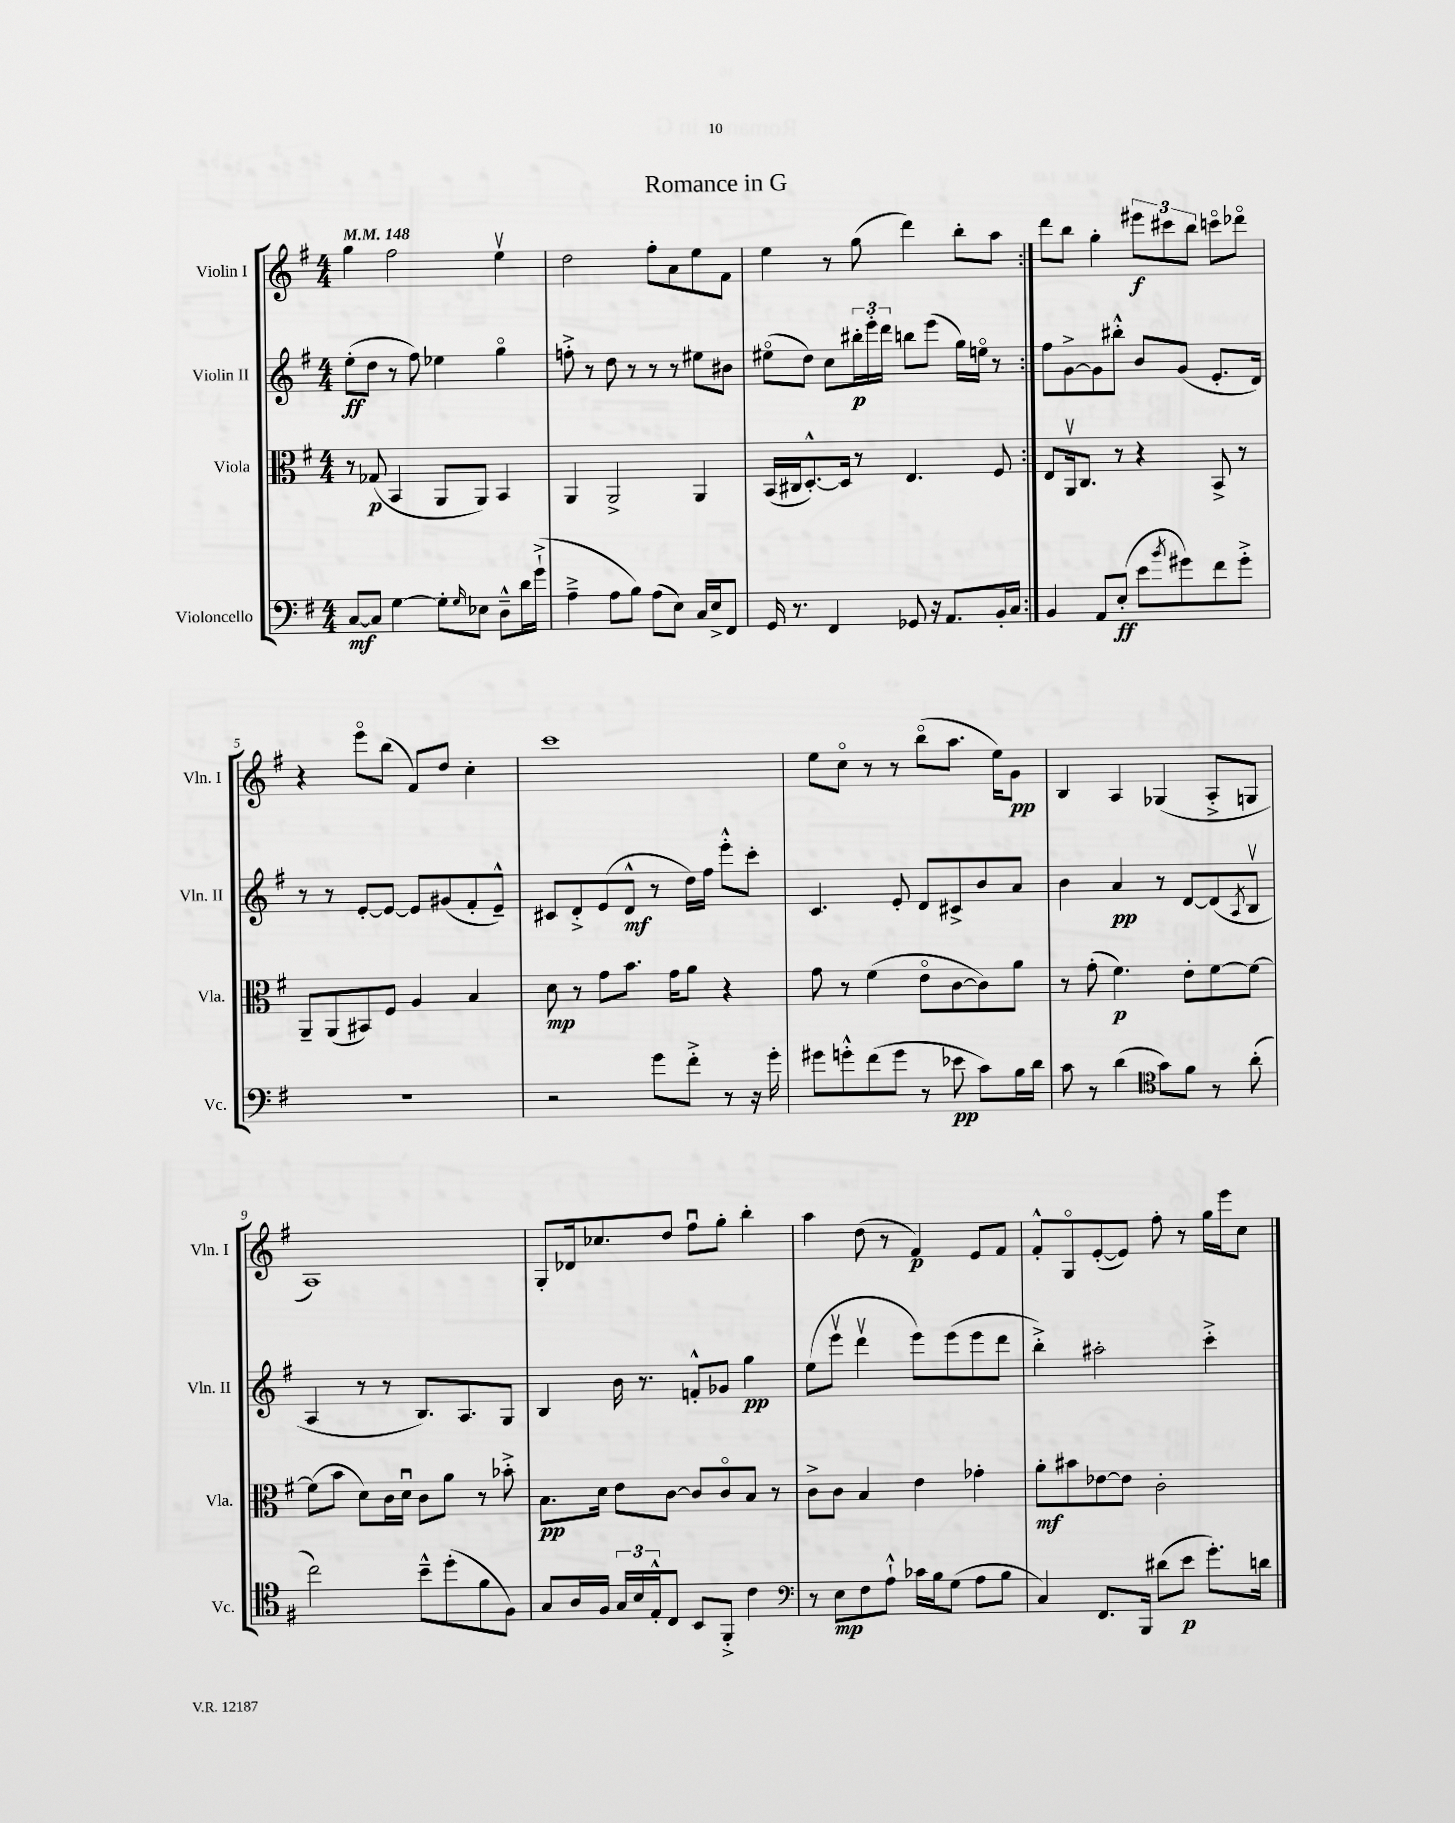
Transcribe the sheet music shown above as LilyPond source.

\header { title = "Romance in G" }
<<
\new StaffGroup <<
\new Staff = "s0" \with { instrumentName = "Violin I" shortInstrumentName = "Vln. I" } {
    \clef treble \key g \major \numericTimeSignature \time 4/4 \tempo 4 = 148
    \repeat volta 2 { g''4 fis''2 e''4\upbow |
    d''2 fis''8-. a'8 e''8 fis'8 |
    e''4 r8 g''8( d'''4) b''8-. a''8 | }
    d'''8 b''8 g''4-. \tuplet 3/2 { eis'''8\f cis'''8 b''8 } c'''8\flageolet des'''8\flageolet |
    r4 e'''8\flageolet b''8( fis'8) d''8 c''4-. |
    c'''1 |
    e''8 c''8\flageolet r8 r8 b''8\flageolet( a''8. e''16) g'8\pp |
    b4 a4 ges4( a8-.-> g8 |
    a1) |
    g8-. des'16 ces''8. d''8 fis''8\downbow g''8-. b''4-. |
    a''4 d''8( r8 fis'4\p) e'8 fis'8 |
    fis'8-.-^ g8\flageolet e'8~-.( e'8) fis''8-. r8 g''16 e'''16 c''8 \bar "|." |
}
\new Staff = "s1" \with { instrumentName = "Violin II" shortInstrumentName = "Vln. II" } {
    \clef treble \key g \major \numericTimeSignature \time 4/4
    \repeat volta 2 { e''8-.\ff( d''8 r8 fis''8) ees''4 g''4\flageolet |
    f''8-.-> r8 d''8 r8 r8 r8 eis''8 bis'8 |
    eis''8\flageolet( d''8) c''8 \tuplet 3/2 { bis''16-.\p e'''16-. d'''16 } b''8 e'''8( g''16) e''16\flageolet r8 | }
    fis''8 g'8~-> g'8 bis''8-.-^ b'8 g'8( e'8.-. d'16) |
    r8 r8 e'8~-. e'8~ e'8 gis'8( fis'8-. e'8---^) |
    cis'8 d'8-.-> e'8( d'8-^\mf r8 d''16) fis''16 e'''8-.-^ c'''8-. |
    c'4. e'8-. d'8 cis'8-> b'8 a'8 |
    b'4 a'4\pp r8 d'8~ d'8( \acciaccatura { a8 } b8\upbow |
    a4 r8 r8 b8.) a8. g8 |
    b4 b'16 r8. f'8-.-^ ges'8 g''4\pp |
    e''8( e'''8\upbow d'''4\upbow e'''8) e'''8( e'''8 d'''8 |
    b''4-.->) ais''2-. c'''4-.-> \bar "|." |
}
\new Staff = "s2" \with { instrumentName = "Viola" shortInstrumentName = "Vla." } {
    \clef alto \key g \major \numericTimeSignature \time 4/4
    \repeat volta 2 { r8 ges8\p( b,4 a,8 a,8) b,4 |
    a,4 a,2-> a,4 |
    b,16( cis16 d8.~-.-^) d16 r8 e4. fis8 | }
    e8 a,16\upbow c8. r8 r4 b,8-> r8 |
    a,8-- a,8( bis,8) fis8 a4 b4 |
    d'8\mp r8 g'8 b'8. g'16 a'8 r4 |
    g'8 r8 fis'4( e'8\flageolet c'8~ c'8) a'8 |
    r8 g'8-.( fis'4.\p) e'8-. fis'8~ fis'8~ |
    fis'8( b'8 d'8) c'16 d'16\downbow c'8 a'8 r8 bes'8-.-> |
    b8.\pp d'16 e'8 c'8~ c'8 c'8\flageolet b8 r8 |
    c'8-> c'8 b4 e'4 ges'4-. |
    a'8-.\mf bis'8 ees'8~ ees'8 c'2-. \bar "|." |
}
\new Staff = "s3" \with { instrumentName = "Violoncello" shortInstrumentName = "Vc." } {
    \clef bass \key g \major \numericTimeSignature \time 4/4
    \repeat volta 2 { c8~\mf c8 g4~ g8-. \grace { g16 } ees8 d8---^ d'16 g'16-!->( |
    a4---> a8 b8) a8( e8) c16 e16-> fis,8 |
    g,16 r8. fis,4 ges,8 r16 a,8. b,16-. c16 | }
    b,4 a,8 e8-.\ff( e'8 \acciaccatura { b'8 } gis'8) fis'8 gis'8-.-> |
    R1 |
    r2 g'8 fis'8-.-> r8 r16 g'16-. |
    gis'8 g'8-.-^ fis'8( g'8 r8 ees'8\pp c'8) b16 d'16 |
    c'8 r8 d'4( \clef tenor g'8) fis'8 r8 a'8-.( |
    c''2) b'8---^ d''8-.( fis'8 fis8) |
    g8 a16 fis16 \tuplet 3/2 { g16 b16 e16-.-^ } c8 b,8 fis,8-.-> c'4 |
    \clef bass r8 e8\mp fis8 a8-!-^ ces'16 b16 g8( a8 b8 |
    c4) fis,8. b,,16 dis'8( e'8\p g'8.-.) d'16 \bar "|." |
}
>>
>>
